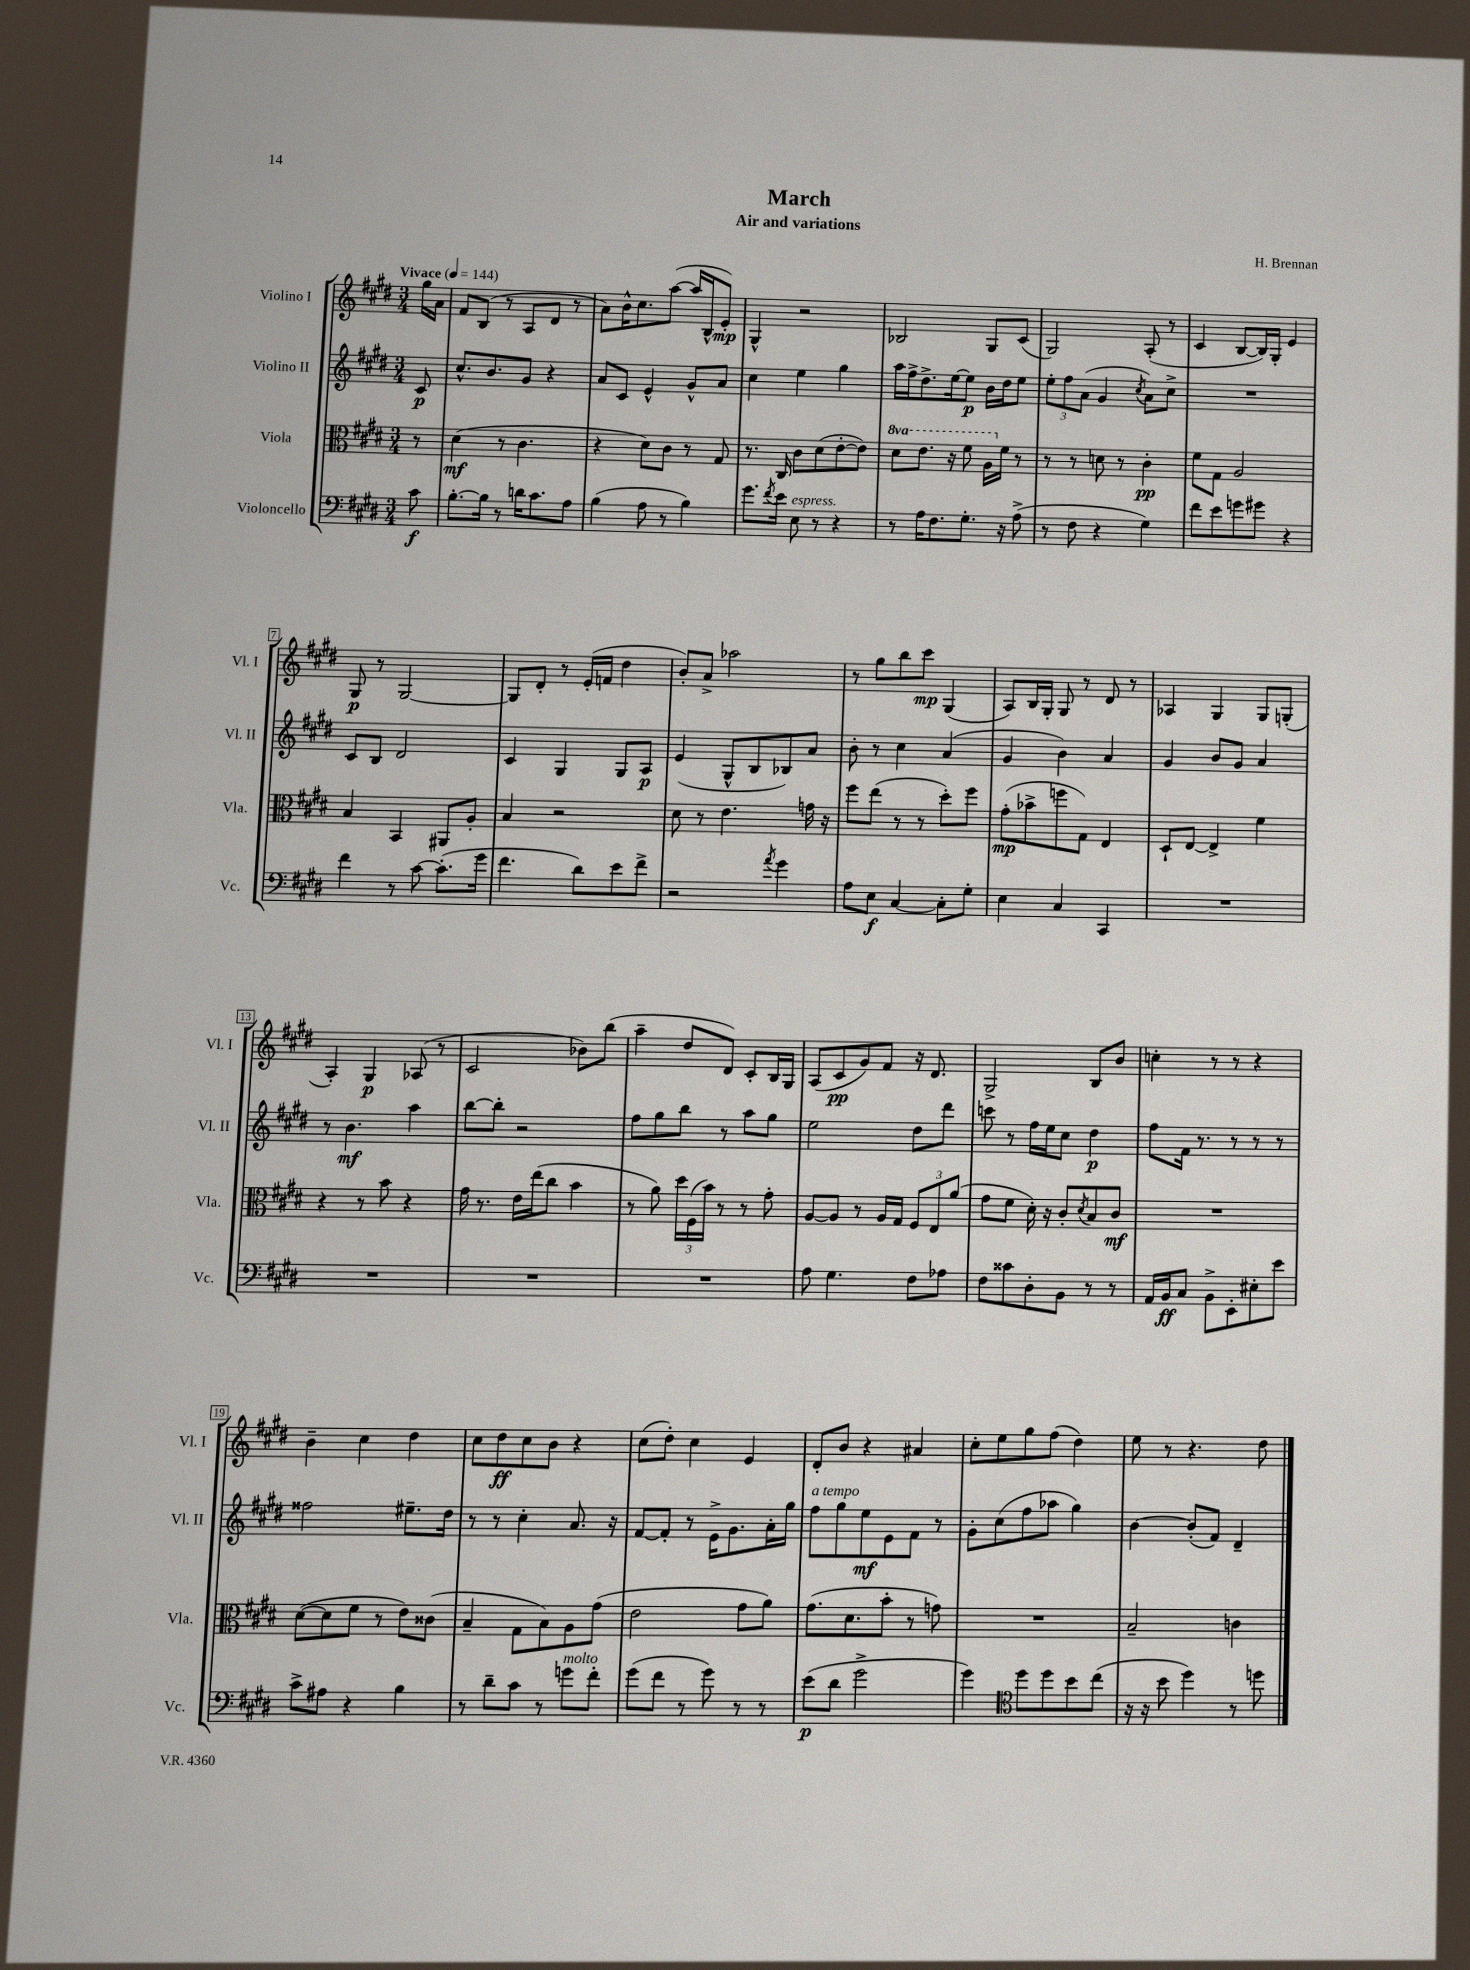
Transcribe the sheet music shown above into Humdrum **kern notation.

**kern	**dynam	**kern	**dynam	**kern	**dynam	**kern	**dynam
*part4	*part4	*part3	*part3	*part2	*part2	*part1	*part1
*staff4	*staff4	*staff3	*staff3	*staff2	*staff2	*staff1	*staff1
*I"Violoncello	*	*I"Viola	*	*I"Violino II	*	*I"Violino I	*
*I'Vc.	*	*I'Vla.	*	*I'Vl. II	*	*I'Vl. I	*
*clefF4	*	*clefC3	*	*clefG2	*	*clefG2	*
*k[f#c#g#d#]	*	*k[f#c#g#d#]	*	*k[f#c#g#d#]	*	*k[f#c#g#d#]	*
*M3/4	*	*M3/4	*	*M3/4	*	*M3/4	*
*MM144	*	*MM144	*	*MM144	*	*MM144	*
=	=	=	=	=	=	=	=
!	!	!	!	!	!	!LO:TX:a:B:t=Vivace	!
8c#\	f	8r	.	8c#/	p	16gg#\LL	.
.	.	.	.	.	.	16a\JJ	.
=1	=1	=1	=1	=1	=1	=1	=1
[8.B'\L	.	(4d#\	mf	8.cc#^^/L	.	8f#/L	.
.	.	.	.	.	.	(8B/J	.
16B\Jk]	.	.	.	8.b/	.	.	.
8r	.	8r	.	.	.	8r	.
16dn\KL	.	4.c#\	.	8g#/J	.	8A/L	.
8.c#\	.	.	.	.	.	.	.
.	.	.	.	4r	.	8d#/J	.
8A\J	.	.	.	.	.	8r	.
=2	=2	=2	=2	=2	=2	=2	=2
(4B\	.	4r	.	8a/L	.	8a\L)	.
.	.	.	.	8c#/J	.	16b^^\K	.
.	.	.	.	.	.	8.cc#\	.
8A\	.	8d#\L)	.	4e^^/	.	.	.
8r	.	8c#\J	.	.	.	([8aa\J	.
4B\)	.	8r	.	8g#^^/L	.	16aa/LL]	.
.	.	.	.	.	.	16B^^/J	.
.	.	8G#/	.	8a/J	.	8e'/J)	mp
=3	=3	=3	=3	=3	=3	=3	=3
8.g#\L	.	8.r	.	4cc#\	.	4G#^^/	.
8qf#/	.	.	.	.	.	.	.
16e\Jk	.	16C#/	.	.	.	.	.
!LO:TX:a:i:t=espress.	!	!	!	!	!	!	!
8E\	.	8c#\L	.	4ee\	.	2r	.
8r	.	(8d#\	.	.	.	.	.
4r	.	[8e'\	.	4gg#\	.	.	.
.	.	8e\J])	.	.	.	.	.
=4	=4	=4	=4	=4	=4	=4	=4
*	*	*8va	*	*	*	*	*
8r	.	8dd#\L	.	16aa\LL	.	2B-X/	.
.	.	.	.	16ff#^\J	.	.	.
16A\KL	.	8.ee\J	.	8.dd#^\	.	.	.
8.F#\	.	.	.	.	.	.	.
.	.	16r	.	[16ee\k	.	.	.
8.G#'\J	.	8ff#\	.	8ee\J]	p	.	.
.	.	16a\LL	.	16b\LL	.	8G#/L	.
*	*	*X8va	*	*	*	*	*
16r	.	16f#\JJ	.	16dd#\J	.	.	.
(8A^\	.	8r	.	8ee\J	.	(8c#/J	.
=5	=5	=5	=5	=5	=5	=5	=5
8r	.	8r	.	12ee'\L	.	2G#/)	.
.	.	.	.	12ff#\	.	.	.
8F#\	.	8r	.	.	.	.	.
.	.	.	.	(12a\J	.	.	.
4r	.	8dn\	.	4g#/	.	.	.
.	.	8r	.	.	.	.	.
.	.	.	.	8qcc#/	.	.	.
4G#\)	.	4c#'\	pp	8a\L)	.	(8A'/	.
.	.	.	.	8cc#^\J	.	8r	.
=6	=6	=6	=6	=6	=6	=6	=6
8f#\L	.	8f#\L	.	2.r	.	4c#/	.
8e\	.	8G#\J	.	.	.	.	.
8gn\	.	2A/	.	.	.	[8B/L	.
8g#X\J	.	.	.	.	.	16B/L])	.
.	.	.	.	.	.	16G#'/JJ	.
4r	.	.	.	.	.	4e/	.
!!LO:LB:g=z
=7	=7	=7	=7	=7	=7	=7	=7
4f#\	.	4B/	.	8c#/L	.	8G#/	p
.	.	.	.	8B/J	.	8r	.
8r	.	4BB/	.	2d#/	.	[2G#/	.
[8c#\	.	.	.	.	.	.	.
(8.c#'\L]	.	8AA#X/L	.	.	.	.	.
.	.	8A'/J	.	.	.	.	.
16g#\Jk	.	.	.	.	.	.	.
=8	=8	=8	=8	=8	=8	=8	=8
4.f#\	.	4B/	.	4c#/	.	8G#/L]	.
.	.	.	.	.	.	8d#'/J	.
.	.	2r	.	4G#/	.	8r	.
8d#\L)	.	.	.	.	.	(16e'/LL	.
.	.	.	.	.	.	16fn/JJ	.
8e\	.	.	.	8G#/L	.	4dd#\	.
8f#^\J	.	.	.	8A/J	p	.	.
=9	=9	=9	=9	=9	=9	=9	=9
2r	.	8d#\	.	(4e/	.	8b'/L)	.
.	.	8r	.	.	.	8a^/J	.
.	.	4.e\	.	8G#^^/L	.	2aa-X\	.
.	.	.	.	8B/	.	.	.
8qa/	.	.	.	.	.	.	.
4g#\	.	.	.	8B-X/)	.	.	.
.	.	16gn\	.	8a/J	.	.	.
.	.	16r	.	.	.	.	.
=10	=10	=10	=10	=10	=10	=10	=10
8A\L	.	8ff#\L	.	8b'\	.	8r	.
8E\J	f	(8ee\J	.	8r	.	8gg#\L	.
[4C#/	.	8r	.	4cc#\	.	8bb\	.
.	.	8r	.	.	.	8ccc#\J	mp
8C#'\L]	.	8dd#'\L)	.	(4a/	.	(4G#/	.
8G#'\J	.	8ff#\J	.	.	.	.	.
=11	=11	=11	=11	=11	=11	=11	=11
4E\	.	(8g#'\L	mp	4g#/	.	8A/L)	.
.	.	8b-X^\	.	.	.	16B/L	.
.	.	.	.	.	.	16G#'/JJ	.
4C#/	.	8ffn\	.	4b\)	.	8G#/	.
.	.	8G#\J)	.	.	.	8r	.
4CC#/	.	4E/	.	4a/	.	8d#/	.
.	.	.	.	.	.	8r	.
=12	=12	=12	=12	=12	=12	=12	=12
2.r	.	8D#`/L	.	4g#/	.	4A-X/	.
.	.	[8E/J	.	.	.	.	.
.	.	4E^/]	.	8b/L	.	4G#/	.
.	.	.	.	8g#/J	.	.	.
.	.	4f#\	.	4a/	.	8G#/L	.
.	.	.	.	.	.	(8Gn'/J	.
!!LO:LB:g=z
=13	=13	=13	=13	=13	=13	=13	=13
2.r	.	4r	.	8r	.	4A'/)	.
.	.	.	.	4.b\	mf	.	.
.	.	8r	.	.	.	4G#/	p
.	.	8b\	.	.	.	.	.
.	.	4r	.	4aa\	.	(8A-X/	.
.	.	.	.	.	.	8r	.
=14	=14	=14	=14	=14	=14	=14	=14
2.r	.	16g#\	.	[8bb\L	.	2c#/	.
.	.	8.r	.	.	.	.	.
.	.	.	.	8bb'\J]	.	.	.
.	.	16e\LL	.	2r	.	.	.
.	.	(16ee\J	.	.	.	.	.
.	.	8cc#\J	.	.	.	.	.
.	.	4b\	.	.	.	8b-X\L)	.
.	.	.	.	.	.	(8bb\J	.
=15	=15	=15	=15	=15	=15	=15	=15
2.r	.	8r	.	8ff#\L	.	4aa~\	.
.	.	8a\)	.	8gg#\	.	.	.
.	.	24dd#\LL	.	8bb\J	.	8dd#/L	.
.	.	(24F#\	.	.	.	.	.
.	.	24b\JJ)	.	.	.	.	.
.	.	8r	.	8r	.	8d#/J)	.
.	.	8r	.	8aa\L	.	8c#'/L	.
.	.	8g#'\	.	8gg#\J	.	16B/L	.
.	.	.	.	.	.	16G#/JJ	.
=16	=16	=16	=16	=16	=16	=16	=16
8A\	.	[8A/L	.	2ee\	.	(8A/L	.
4.G#\	.	8A/J]	.	.	.	8c#/	pp
.	.	8r	.	.	.	8g#/)	.
.	.	16A/LL	.	.	.	8f#/J	.
.	.	16G#/JJ	.	.	.	.	.
8F#\L	.	12F#/L	.	8dd#\L	.	16r	.
.	.	.	.	.	.	8.d#/	.
.	.	12E/	.	.	.	.	.
8A-X\J	.	.	.	8ddd#\J	.	.	.
.	.	(12a/J	.	.	.	.	.
=17	=17	=17	=17	=17	=17	=17	=17
8F#\L	.	8g#\L	.	8cccn\	.	2G#^/	.
8c##X\	.	8f#\J	.	8r	.	.	.
8D#'\	.	16d#'\)	.	16ff#\LL	.	.	.
.	.	16r	.	16ee\J	.	.	.
8BB\J	.	8c#'/L	.	8cc#\J	.	.	.
.	.	8qd#/	.	.	.	.	.
8r	.	8B/	.	4dd#\	p	8B/L	.
8r	.	8c#/J	mf	.	.	8b/J	.
=18	=18	=18	=18	=18	=18	=18	=18
16AA/LL	.	2.r	.	8ff#\L	.	4ccn'\	.
16BB/J	ff	.	.	.	.	.	.
8C#/J	.	.	.	16f#\Jk	.	.	.
.	.	.	.	8.r	.	.	.
8BB^\L	.	.	.	.	.	8r	.
8EE'\	.	.	.	8r	.	8r	.
8E#X'\	.	.	.	8r	.	4r	.
8e\J	.	.	.	8r	.	.	.
!!LO:LB:g=z
=19	=19	=19	=19	=19	=19	=19	=19
8c#^\L	.	([8d#\L	.	2ff##X\	.	4b~\	.
8A#X\J	.	8d#\]	.	.	.	.	.
4r	.	8f#\J	.	.	.	4cc#\	.
.	.	8r	.	.	.	.	.
4B\	.	8e\L)	.	8.ee#X~\L	.	4dd#\	.
.	.	(8c##X\J	.	.	.	.	.
.	.	.	.	16dd#\Jk	.	.	.
=20	=20	=20	=20	=20	=20	=20	=20
8r	.	4B~/	.	8r	.	8cc#\L	.
8d#~\L	.	.	.	8r	.	8dd#\	ff
8c#\J	.	8G#\L	.	4cc#'\	.	8cc#\	.
8r	.	8B\)	.	.	.	8b\J	.
!LO:TX:a:i:t=molto	!	!	!	!	!	!	!
8gn\L	.	8A\	.	8.a/	.	4r	.
8f#'\J	.	(8g#\J	.	.	.	.	.
.	.	.	.	16r	.	.	.
=21	=21	=21	=21	=21	=21	=21	=21
(8g#\L	.	2e\	.	[8f#/L	.	(8cc#\L	.
8f#\J	.	.	.	8f#'/J]	.	8dd#'\J)	.
8r	.	.	.	8r	.	4cc#\	.
8g#\)	.	.	.	16e^\KL	.	.	.
.	.	.	.	8.g#\	.	.	.
8r	.	8g#\L	.	.	.	4e/	.
8r	.	8a\J)	.	16a'\L	.	.	.
.	.	.	.	16gg#\JJ	.	.	.
=22	=22	=22	=22	=22	=22	=22	=22
!	!	!	!	!LO:TX:a:i:t=a tempo	!	!	!
(8e\L	p	(8.g#\L	.	8ff#\L	.	8d#'/L	.
8d#\J	.	.	.	8gg#\	.	8b/J	.
.	.	8.d#\	.	.	.	.	.
2g#^\	.	.	.	8ee\	mf	4r	.
.	.	8b'\J	.	8e\	.	.	.
.	.	8r	.	8f#\J	.	4a#X/	.
.	.	8gn\)	.	8r	.	.	.
=23	=23	=23	=23	=23	=23	=23	=23
4g#\)	.	2.r	.	8g#'\L	.	8cc#'\L	.
.	.	.	.	(8cc#\	.	8ee\	.
*clefC4	*	*	*	*	*	*	*
8dd#\L	.	.	.	8ff#\	.	8gg#\	.
8dd#\	.	.	.	8aa-X\J	.	(8ff#\J	.
8b\	.	.	.	4gg#\)	.	4dd#\)	.
(8cc#\J	.	.	.	.	.	.	.
=24	=24	=24	=24	=24	=24	=24	=24
16r	.	2B~/	.	[4b\	.	8ee\	.
16r	.	.	.	.	.	.	.
8b\	.	.	.	.	.	8r	.
4dd#\)	.	.	.	(8b'/L]	.	4.r	.
.	.	.	.	8f#/J)	.	.	.
8r	.	4cn\	.	4d#~/	.	.	.
8ddn\	.	.	.	.	.	8dd#\	.
==	==	==	==	==	==	==	==
*-	*-	*-	*-	*-	*-	*-	*-
